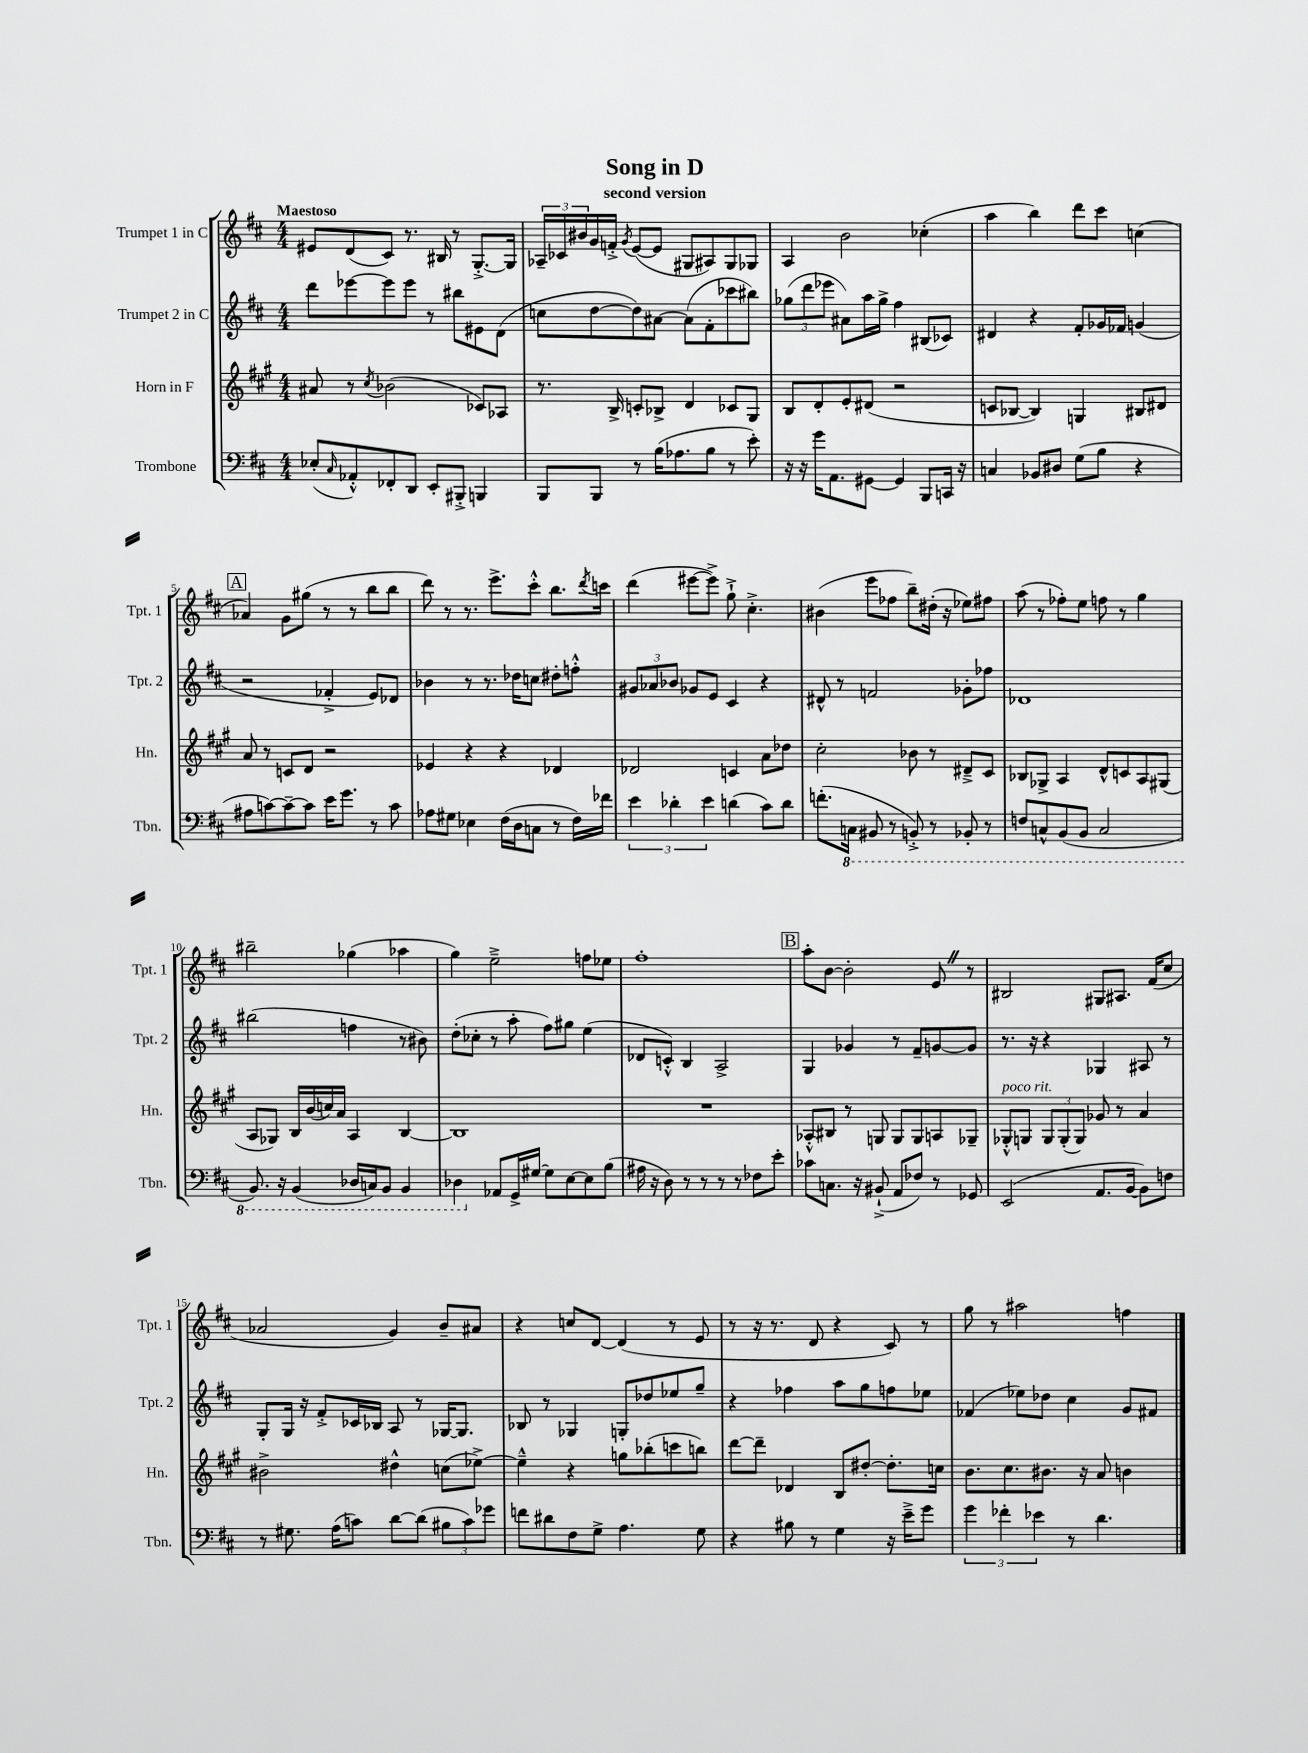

**kern	**kern	**kern	**kern
*part4	*part3	*part2	*part1
*staff4	*staff3	*staff2	*staff1
*I"Trombone	*I"Horn in F	*I"Trumpet 2 in C	*I"Trumpet 1 in C
*I'Tbn.	*I'Hn.	*I'Tpt. 2	*I'Tpt. 1
*clefF4	*clefG2	*clefG2	*clefG2
*k[f#c#]	*k[f#c#g#]	*k[f#c#]	*k[f#c#]
*M4/4	*M4/4	*M4/4	*M4/4
=1	=1	=1	=1
!	!	!	!LO:TX:a:B:t=Maestoso
(8E-X'/L	8a#X/	8ddd\L	8e#X/L
16qqC#/	.	.	.
8AA-X'^^/)	8r	[8eee-X\	(8d/
.	8qcc#/	.	.
8FF-X'/	(2b-X\	8eee-\]	8c#/J)
8DD/J	.	8eee-\J	8.r
8EE'/L	.	8r	.
.	.	.	16B#X/
8BBB#X'^/J	.	8bb#X\L	8r
4BBBn/	8c-X/L)	8e#X\	[8.G'^/L
.	8A-X/J	(8d\J	.
.	.	.	16G/Jk]
=2	=2	=2	=2
8BBB/L	8.r	8ccn\L	24A-X~/LL
.	.	.	24c-X/
.	.	.	24b#X/
8BBB/J	.	[8dd\	16g/
.	16B^/	.	16fn'^/JJ
.	.	.	8qg/
8r	8cn'/L	8dd\])	([8e/L
(16B\KL	8B-X^/J	[8a#X\J	8e/J]
8.A-X\	.	.	.
.	4d/	(8a#\L]	8G#X/L
8B\J	.	8f#'\	8A#X/)
8r	8c-X/L	8ccc-X\	8G#/
8e'\)	8G#/J	8bb#X\J)	8G-X/J
=3	=3	=3	=3
16r	8B/L	(12gg-X\L	4A/
16r	.	.	.
.	.	12ddd\	.
16g\KL	8d'/	.	.
.	.	12eee-X\J	.
8.AA\	.	.	.
.	8e'/	8a#X\L)	2b\
[8GG#X\J	(8d#X/J	16aa\L	.
.	.	16gg-^\JJ	.
4GG#/]	2r	4ff#\	.
8BBB/L	.	(8B#X/L	(4cc-X'\
16CCn/Jk	.	8c-X/J)	.
16r	.	.	.
=4	=4	=4	=4
4Cn/	8cn/L	4d#X/	4aa\
.	[8B-X/J	.	.
8BB-X/L	4B-/])	4r	4bb\)
8D#X/J	.	.	.
(8G\L	4Gn/	8f#'/L	8ddd\L
8B\J	.	16g-X/L	8ccc#\J
.	.	16f-X/JJ	.
4r	8B#X/L	(4gn/	(4ccn\
.	8d#X/J	.	.
!!LO:LB:g=z
!!LO:REH:place=s1:t=A
=5	=5	=5	=5
8A#X\L	8a/	2r	4a-X/)
[8cn\)	8r	.	.
8c~\_	8cn/L	.	8g\L
8c\J]	8d/J	.	(8gg#X\J
16e\KL	2r	4f-X'^/	8r
8.g\J	.	.	.
.	.	.	8r
8r	.	8e/L)	8bb\L
8c\	.	8d-X/J	8bb\J
=6	=6	=6	=6
8A-X\L	4e-X/	4b-X\	8ddd\)
8G#X\J	.	.	8r
4E-X\	4r	8r	8.r
.	.	8.r	.
.	.	.	8.eee^\L
(16F#\LL	4r	.	.
16D\J	.	16dd-X\KL	.
8Cn\J	.	8ccn\J	8ccc#'^^\J
8r	4d-X/	8dd#X'\L	8.bb\L
16F#\LL)	.	8ffn'^^\J	.
.	.	.	8qddd/
16f-X\JJ	.	.	16cccn\Jk
=7	=7	=7	=7
6e\	2d-X/	12g#X/L	(4ddd\
.	.	12a-X/	.
6d-X'\	.	12b-X/J	.
.	.	8g-X/L	[8eee#X\L
6e\	.	.	.
.	.	8e/J	8eee#^\J])
(4dn\	4cn/	4c#/	8gg`^\
.	.	.	4.cc#'^\
8c#\L)	8a\L	4r	.
8d\J	8dd-X\J	.	.
=8	=8	=8	=8
(8.fn'\L	2cc#'\	8d#X^^/	(4b#X\
.	.	8r	.
*8ba	*	*	*
16CCn\Jk	.	.	.
8BBB#X/	.	2fn/	8eee\L
8r	.	.	8ff-X\J
8BBBn'^/)	8b-X\	.	8bb~\L)
8r	8r	.	(16dd#X'\Jk
.	.	.	16r
8BBB-X'/	8d#X~^/L	8g-X'\L	8ee-X\L)
8r	8c#/J	8ff-X\J	8ff#X\J
=9	=9	=9	=9
8FFn/L	8B-X/L	1d-X	(8aa\
8CCn^^/	8G-X^/J	.	8r
(8BBB/	4A/	.	8ff-X'\L)
8BBB/J	.	.	8ee\J
2CC/	8d^^/L	.	8ffn\
.	8cn/	.	8r
.	8A/	.	4gg\
.	(8G#X/J	.	.
!!LO:LB:g=z
=10	=10	=10	=10
8.BBB/)	8A/L	(2bb#X\	2bb#X~\
.	8G-X/J)	.	.
16r	.	.	.
(4BBB/	16B/LL	.	.
.	(16b/	.	.
.	16ccn/)	.	.
.	16a/JJ	.	.
16DD-X/LL	4A/	4ffn\	(4gg-X\
16CCn/J)	.	.	.
8BBB/J	.	.	.
4BBB/	[4B/	8r	4aa-X\
.	.	8b#X\)	.
=11	=11	=11	=11
4DD-X\	1B]	(8dd'\L	4gg\)
.	.	8cc-X'\J	.
*X8ba	*	*	*
8AA-X/L	.	8r	2ee~^\
16GG^/L	.	8aa'\	.
[16G#X/JJ	.	.	.
8G#\L]	.	8ff#\L)	.
[8E\	.	8gg#X\J	.
8E\]	.	(4ee\	8ffn\L
(8B\J	.	.	8ee-X\J
=12	=12	=12	=12
16A#X\	1r	8d-X/L	1ff#'
16r	.	.	.
8D\)	.	8cn'^^/J)	.
8r	.	4B/	.
8r	.	.	.
8r	.	2A^/	.
8r	.	.	.
8F-X\L	.	.	.
8e'\J	.	.	.
!!LO:REH:place=s1:t=B
=13	=13	=13	=13
8c-X\L	8A-X'^^/L	4G/	8aa'\L
8.Cn\J	8B#X/J	.	[8b\J
.	8r	4g-X/	2b'\]
16r	.	.	.
(8BB#X`^/	8Gn/	.	.
8AA/L	8G/L	8r	.
8F-X/J)	8G/	8f#~/L	.
8r	8An/	[8gn/	8eZ/
8GG-X/	8G-X~/J	8g/J]	8r
=14	=14	=14	=14
!	!LO:TX:a:i:t=poco rit.	!	!
(2EE/	8G-X'^^/L	8.r	2B#X/
.	8Gn/J	.	.
.	.	16r	.
.	12G/L	4r	.
.	(12G'/	.	.
.	12G/J)	.	.
8.AA/L	8g-X/	4G-X/	8G#X/L
.	8r	.	8.A#X/J
[16BB/Jk	.	.	.
8BB\L])	4a/	8A#X/	.
.	.	.	(16f#/KL
8Fn\J	.	8r	8cc#/J
!!LO:LB:g=z
=15	=15	=15	=15
8r	2b#X^\	8G'/L	2a-X/
8.G#X\	.	16G/Jk	.
.	.	16r	.
.	.	8f#'^/L	.
(16A\KL	.	.	.
8cn\J)	.	16c-X/L	.
.	.	16B-X/JJ	.
[8d\L	4dd#X^^\	8A/	4g/)
(8d\J]	.	8r	.
12B#X\L	(8ccn\L	[16G-X/KL	8b~/L
.	.	8.G-/J]	.
12c\)	.	.	.
.	[8ee-X^\J)	.	8a#X/J
12g-X\J	.	.	.
=16	=16	=16	=16
8fn\L	4ee-~^^\]	8B-X/	4r
8d#X\	.	8r	.
8F#\	4r	4G-X/	8ccn/L
8G^\J	.	.	[8d/J
4.A\	8ggn\L	8Gn'/L	(4d/]
.	(8bb-X'\	8dd-X/	.
.	8cccn\	8ee-X/	8r
8G\	8bbn\J)	8gg~/J	8e/
=17	=17	=17	=17
4r	[8ddd\L	4r	8r
.	8ddd~\J]	.	16r
.	.	.	8.r
8B#X\	4d-X/	4ff-X\	.
8r	.	.	8d/
4G\	8B/L	8aa\L	4r
.	[8dd#X'/J	8gg\	.
16r	8.dd#'\L]	8ffn\	8c#/)
16e~^\KL	.	.	.
8g\J	.	8ee-X\J	8r
.	16ccn\Jk	.	.
=18	=18	=18	=18
6g\	8.b\L	(4f-X/	8gg\
.	.	.	8r
6f-X'\	.	.	.
.	8.cc#\	.	.
.	.	8ee-X\L)	2aa#X\
6e-X\	.	.	.
.	8.b#X\J	8dd-X\J	.
8r	.	4cc#\	.
.	16r	.	.
4.d\	8a/	.	.
.	4bn\	8g/L	4ffn\
.	.	8f#X/J	.
==	==	==	==
*-	*-	*-	*-
